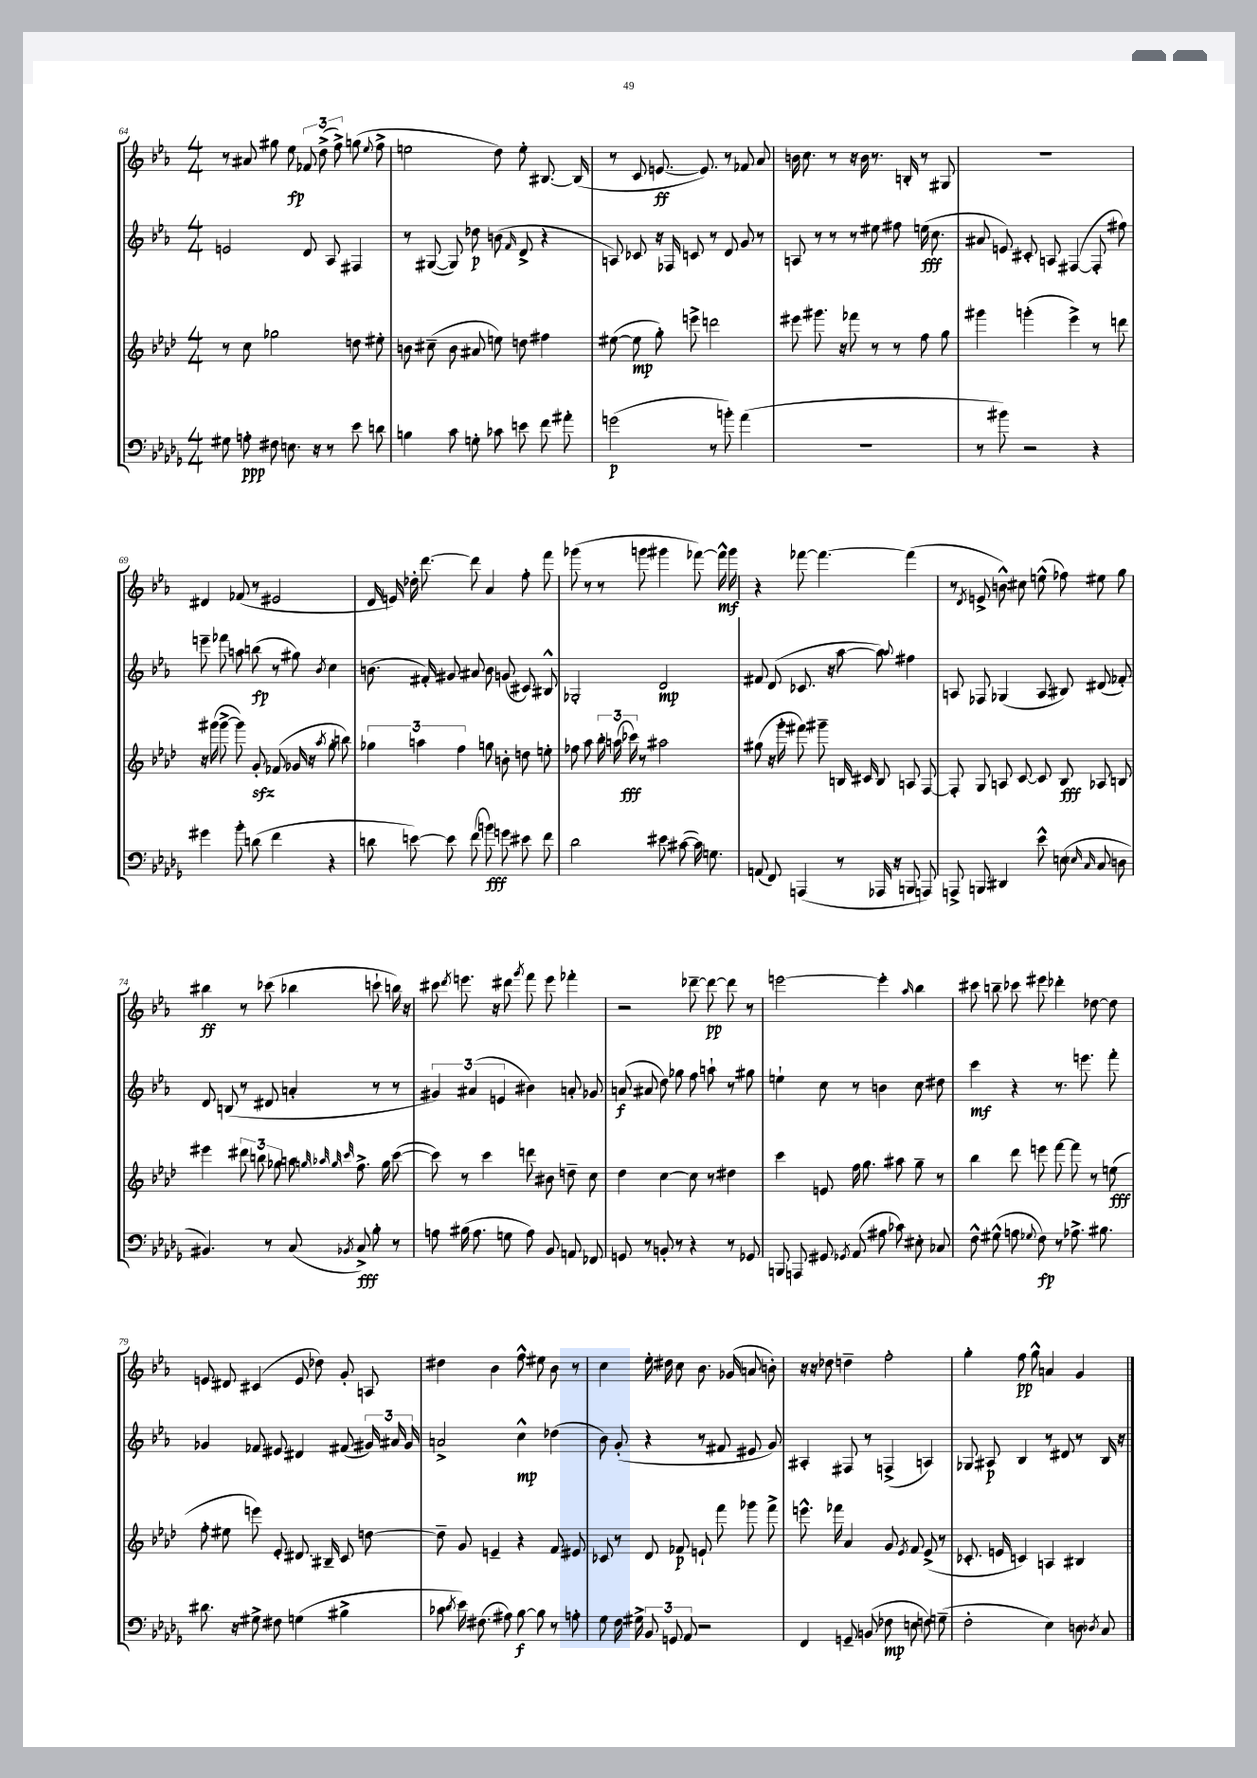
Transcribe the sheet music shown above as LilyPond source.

<<
\new StaffGroup <<
\new Staff = "s0" {
    \clef treble \key ees \major \numericTimeSignature \time 4/4
    \autoBeamOff r8 ais'8 gis''8 ees''8\fp \tuplet 3/2 { fes'8 d''8->( f''8->) } g''8( \appoggiatura { ees''8 } f''8-> |
    e''2 d''8) e''8-. bis8.~ bis16( |
    r8 c'8 e'8.~\ff e'8.) r8 fes'8 aes'8 |
    b'16 c''8. r8 r16 b'16 r8. b16-. r8 gis8 |
    R1 |
    dis'4 fes'8( r8 eis'2 |
    d'16 e'16) des''16-. d'''8.~ d'''8 aes'4 f''8-. f'''8 |
    ges'''8( r8 r8 g'''8 gis'''4 fes'''8~) fes'''16-^\mf gis'''16 |
    r4 fes'''8~ fes'''4.~ fes'''4( |
    r8 \acciaccatura { d'8 } e'8-> b'8-^) cis''8 e''8-^( fes''8) eis''8 g''8 |
    bis''4\ff r8 ces'''8( bes''4 c'''8-! b''16) r16 |
    cis'''8 \acciaccatura { d'''8 } e'''8. r16 dis'''8 \acciaccatura { g'''8 } f'''8 e'''8 fes'''4-. |
    r2 des'''8~-- des'''8~\pp des'''8 r8 |
    e'''2~ e'''4-. \grace { aes''16 } bes''4 |
    cis'''8 b''8-- ces'''8 eis'''8 des'''4-. des''8~ des''8 |
    e'8 dis'8 cis'4( e'8 des''8) g'8-. a8 |
    dis''4 bes'4 f''8-^ eis''8 bes'8 r8 |
    c''4 ees''16-. dis''16 c''8 bes'8. ges'16( a'8 b'8-.) |
    r16 r16 des''8 d''4-- f''2-. |
    g''4-. f''8\pp g''8-^ a'4 g'4 \bar "|." |
}
\new Staff = "s1" {
    \clef treble \key ees \major \numericTimeSignature \time 4/4
    \autoBeamOff e'2 d'8 aes8 fis4 |
    r8 gis8~( gis8) des''8\p b'8( \grace { f'16 } d'8-> r4 |
    a8) ces'8 r16 fes16 c'8 r8 d'8 g'8 r8 |
    a8 r8 r8 r8 eis''8 fis''8 e''16\fff( c''8. |
    ais'8 e'8) cis'8-. a8 fis4~( fis8-. fis''8) |
    e'''8-- fes'''8 a''8 b''8\fp( r8 gis''8) \acciaccatura { bes'8 } c''4 |
    b'8.( fis'16-.) gis'8 ais'8 b'8 g'8( cis'8) bis8-^ |
    ges2-. d'2\mp |
    fis'8 d'8( ces'8. r16 aes''8~ aes''8) \appoggiatura { aes''8 } fis''4 |
    a8 fes8 ges4( a8 bis8) dis'8( fes'8-.) |
    d'8 b8( r8 dis'8 a'4-. r8 r8 |
    \tuplet 3/2 { gis'4) ais'4( e'4 } bis'4) a'8-. ges'8 |
    a'8\f( ais'8 d''8) ges''8 f''8 a''8-! r8 gis''8 |
    e''4-! c''8 r8 b'4 c''8 dis''8 |
    c'''4\mf r4 r8. e'''8. f'''8-. |
    ges'4 fes'8 eis'8 dis'4 fis'8( \tuplet 3/2 { gis'16) ais'16 gis'16 } |
    a'2-> c''4-^\mp des''4( |
    bes'8) g'8-.( r4 r8 fis'8 eis'8 g'8) |
    ais4-. fis8 r8 f4->( a4) |
    ges8 ais8\p bes4 r8 dis'8 r8 bes16 r16 \bar "|." |
}
\new Staff = "s2" {
    \clef treble \key aes \major \numericTimeSignature \time 4/4
    \autoBeamOff r8 c''8 ges''2 d''8 eis''8-. |
    b'8 cis''8--( b'8 ais'8 e''8) d''8 fis''4 |
    eis''8~( eis''8\mp g''8-.) e'''8-> d'''2 |
    eis'''8 gis'''8. r16 fes'''8 r8 r8 f''8 g''8 |
    gis'''4 g'''4-.( ees'''4->) r8 d'''8 |
    r16 gis'''16( gis'''8~-> gis'''8) g'8-.\sfz fes'8( ges'16 r16 \acciaccatura { aes''8 } g''8-. b''8) |
    \tuplet 3/2 { ges''4 a''4 f''4 } g''8 b'8-. d''8 e''8-. |
    fes''8 aes''8 \tuplet 3/2 { bes''16-. a''16( ces'''16\fff) } r8 ais''2 |
    gis''8( r16 g'''16-. fis'''8) gis'''8-- b16 cis'16 b8 a8 f8~ |
    f8-. g8 a8 c'8~ c'8 bes8\fff aes8 b8 |
    eis'''4 \tuplet 3/2 { dis'''8 b''8 ges''8 } a''8 \grace { g''32 aes''32 g''32 c'''32 } f''8.-> g''16 c'''8~( |
    c'''8) r8 c'''4 d'''8 bis'8 d''8-- c''8 |
    des''4 c''4~ c''8 r8 dis''4 |
    c'''4 e'8 f''16 g''8. ais''8 g''8-- r8 |
    bes''4 des'''8 e'''8 f'''8~ f'''8 r8 e''8\fff( |
    f''8-. eis''8 e'''8) ees'8-. dis'8. bis16-- c'8 d''8~ |
    d''8-- g'8 e'4-- r4 f'8 eis'8 |
    ces'8 r8 des'8 fes'8\p e'8-! f'''8 ges'''8 f'''8-> |
    e'''8.-^ fes'''16 aes'4 g'8 \acciaccatura { ees'8 } f'8 ees'8->( r8 |
    ces'8.-. e'16 c'4) a4 bis4 \bar "|." |
}
\new Staff = "s3" {
    \clef bass \key des \major \numericTimeSignature \time 4/4
    \autoBeamOff gis8 a8-.\ppp fis8 e8. r16 r8 ees'8 d'8 |
    b4 c'8 g8-. ces'8 e'8 f'8 ais'8-. |
    g'2\p( r8 b'8-.) aes'4( |
    R1 |
    r8 bis'8) r2 r4 |
    gis'4 bes'8-. d'8( f'4 r4 |
    d'8 e'8~) e'8 f'8( b'8\fff) g'8 eis'8 f'8 |
    des'2 eis'8 cis'8~( cis'16) g8. |
    a,8( f,8) a,,4( r8 aes,,16 r16 b,,8 a,,8) |
    a,,8-> b,,8 dis,4 ees'8-^ e8( \grace { ees16 c16 } c8 d8 |
    bis,4.) r8 c8( \acciaccatura { bes,8 } c8->\fff) bes8-. r8 |
    a8 bis16( a8. g8 a8) bes,8 a,8 fes,8 |
    g,8 r8 b,8-. r8 r4 r8 ges,8 |
    b,,8 a,,8 gis,8 \acciaccatura { ges,8 } aes,8( ais8 ces'8) eis8-. ces8 |
    f8-^ gis8-^( a8 \appoggiatura { ges8 } f8\fp) r8 aes8.-> bis8. |
    dis'8. r16 gis8-> fis8 g4( bis4-> |
    ces'8 \acciaccatura { des'8 } ees'16) fis8.( ais8) bes8~\f bes8 r8 a8-. |
    ges8 f16 gis16-> \tuplet 3/2 { bes,8 g,8 aes,8 } r2 |
    f,4 g,8-- b,8( fes8\mp e8 f8) g8--( |
    f2-. ees4) d8 \acciaccatura { des8 } c8 \bar "|." |
}
>>
>>
